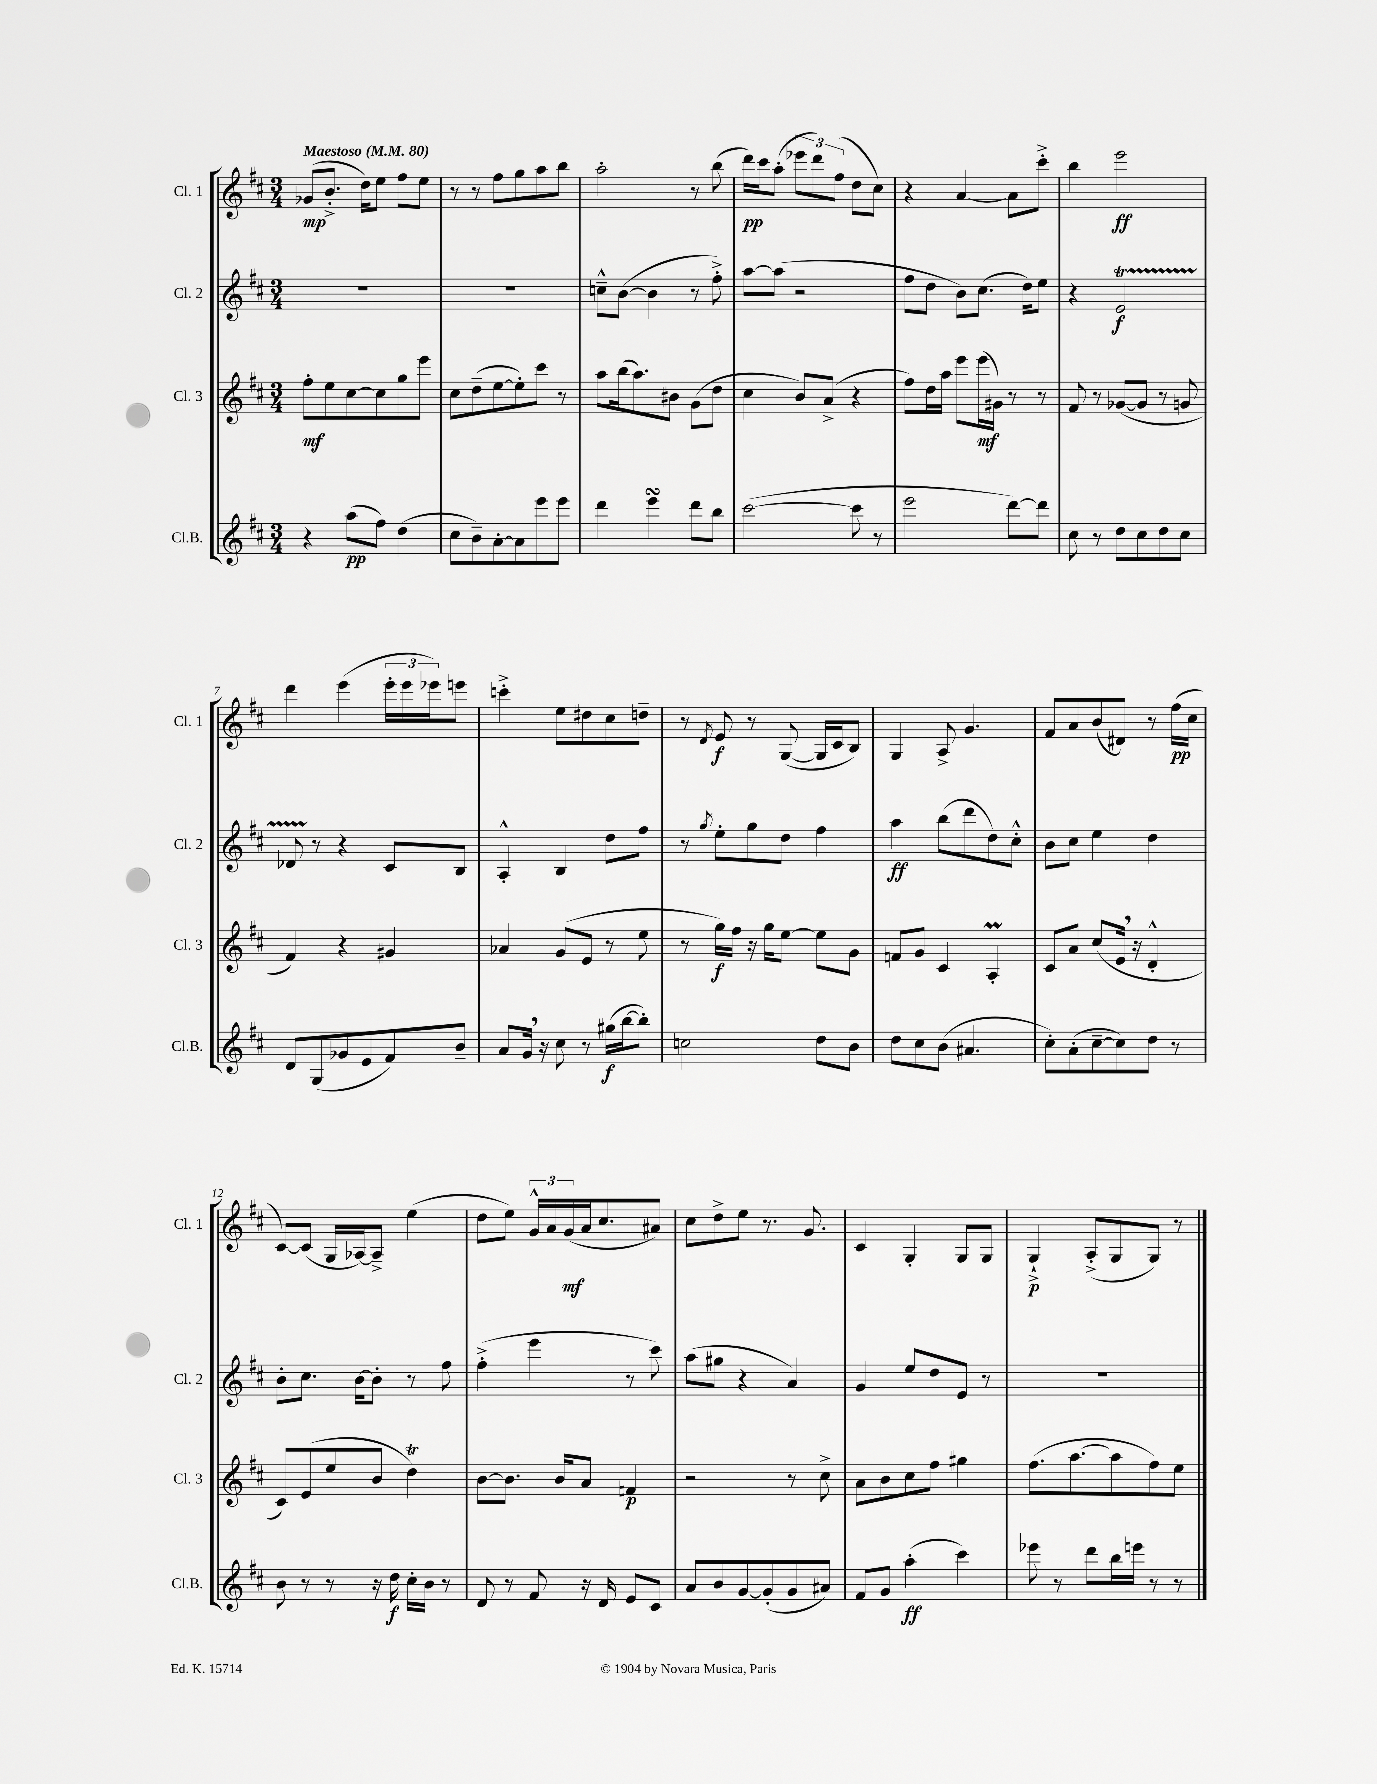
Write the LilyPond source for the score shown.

<<
\new StaffGroup <<
\new Staff = "s0" \with { instrumentName = "Cl. 1" shortInstrumentName = "Cl. 1" } {
    \clef treble \key d \major \numericTimeSignature \time 3/4 \tempo "Maestoso" 4 = 80
    ges'8\mp( b'8.-.-> d''16) e''8 fis''8 e''8 |
    r8 r8 fis''8 g''8 a''8 b''8 |
    a''2-. r8 b''8( |
    d'''16\pp) cis'''16 a''8-.( \tuplet 3/2 { ees'''8 d'''8) fis''8( } d''8 cis''8) |
    r4 a'4~ a'8 cis'''8-.-> |
    b''4 e'''2\ff |
    d'''4 e'''4( \tuplet 3/2 { e'''16-. e'''16 ees'''16) } e'''8 |
    c'''4-.-> e''8 dis''8 cis''8 d''8-- |
    r8 \acciaccatura { d'8 } e'8\f r8 g8~( g16 cis'16 b8) |
    g4 a8-> g'4. |
    fis'8 a'8 b'8( dis'8) r8 fis''16\pp( cis''16 |
    cis'8~) cis'8( g16 aes16~) aes8---> e''4( |
    d''8 e''8) \tuplet 3/2 { g'16-^ a'16 g'16\mf( } a'16 cis''8. ais'8) |
    cis''8 d''8-> e''8 r8. g'8. |
    cis'4 g4-. g8 g8 |
    g4-!->\p a8-.->( g8 g8) r8 \bar "|." |
}
\new Staff = "s1" \with { instrumentName = "Cl. 2" shortInstrumentName = "Cl. 2" } {
    \clef treble \key d \major \numericTimeSignature \time 3/4
    R2. |
    R2. |
    c''8---^ b'8~( b'4 r8 fis''8-.->) |
    a''8~ a''8( r2 |
    fis''8 d''8 b'8) cis''8.( d''16) e''8 |
    r4 e'2\startTrillSpan\f |
    des'8 r8\stopTrillSpan r4 cis'8 b8 |
    a4-.-^ b4 d''8 fis''8 |
    r8 \acciaccatura { g''8 } e''8-. g''8 d''8 fis''4 |
    a''4\ff b''8( d'''8 d''8) cis''8-.-^ |
    b'8 cis''8 e''4 d''4 |
    b'8-. cis''8. b'16~ b'8-. r8 fis''8 |
    fis''4-.->( e'''4 r8 cis'''8) |
    a''8( gis''8 r4 a'4) |
    g'4 e''8 d''8 e'8 r8 |
    R2. \bar "|." |
}
\new Staff = "s2" \with { instrumentName = "Cl. 3" shortInstrumentName = "Cl. 3" } {
    \clef treble \key d \major \numericTimeSignature \time 3/4
    fis''8-.\mf e''8 cis''8~ cis''8 g''8 e'''8 |
    cis''8 d''8--( e''8~ e''8-.) cis'''8 r8 |
    a''8 b''16( a''8.) bis'8 g'8( d''8 |
    cis''4 b'8) a'8->( r4 |
    fis''8) d''16 a''16 e'''8 e'''16\mf( gis'16) r8 r8 |
    fis'8 r8 ges'8~( ges'8 r8 g'8 |
    fis'4) r4 gis'4 |
    aes'4 g'8( e'8 r8 e''8 |
    r8 g''16\f) fis''16 r16 g''16 e''8~ e''8 g'8 |
    f'8 g'8 cis'4 a4-.\prall |
    cis'8 a'8 cis''8( e'16 \breathe r16 d'4-.-^ |
    cis'8) e'8( e''8 b'8 d''4\trill) |
    b'8~ b'8. b'16 a'8 f'4\p |
    r2 r8 cis''8-> |
    a'8 b'8 cis''8 fis''8 gis''4 |
    fis''8.( a''8.~ a''8 fis''8) e''8 \bar "|." |
}
\new Staff = "s3" \with { instrumentName = "Cl.B." shortInstrumentName = "Cl.B." } {
    \clef treble \key d \major \numericTimeSignature \time 3/4
    r4 a''8\pp( fis''8) d''4( |
    cis''8 b'8--) a'8~-. a'8 e'''8 e'''8 |
    d'''4 e'''4\turn d'''8 b''8 |
    cis'''2~( cis'''8 r8 |
    e'''2 d'''8~) d'''8 |
    cis''8 r8 d''8 cis''8 d''8 cis''8 |
    d'8 g8( ges'8 e'8 fis'8) b'8-- |
    a'8 g'16 \breathe r16 cis''8 r8 gis''16\f( b''16~ b''8-.) |
    c''2 d''8 b'8 |
    d''8 cis''8 b'8( ais'4. |
    cis''8-.) a'8-.( cis''8~-- cis''8) d''8 r8 |
    b'8 r8 r8 r16 d''16\f cis''16-. b'16 r8 |
    d'8 r8 fis'8 r16 d'16 e'8 cis'8 |
    a'8 b'8 g'8~ g'8-.( g'8 ais'8) |
    fis'8 g'8 a''4-.\ff( cis'''4) |
    ees'''8 r8 d'''8 b''16 e'''16 r8 r8 \bar "|." |
}
>>
>>
